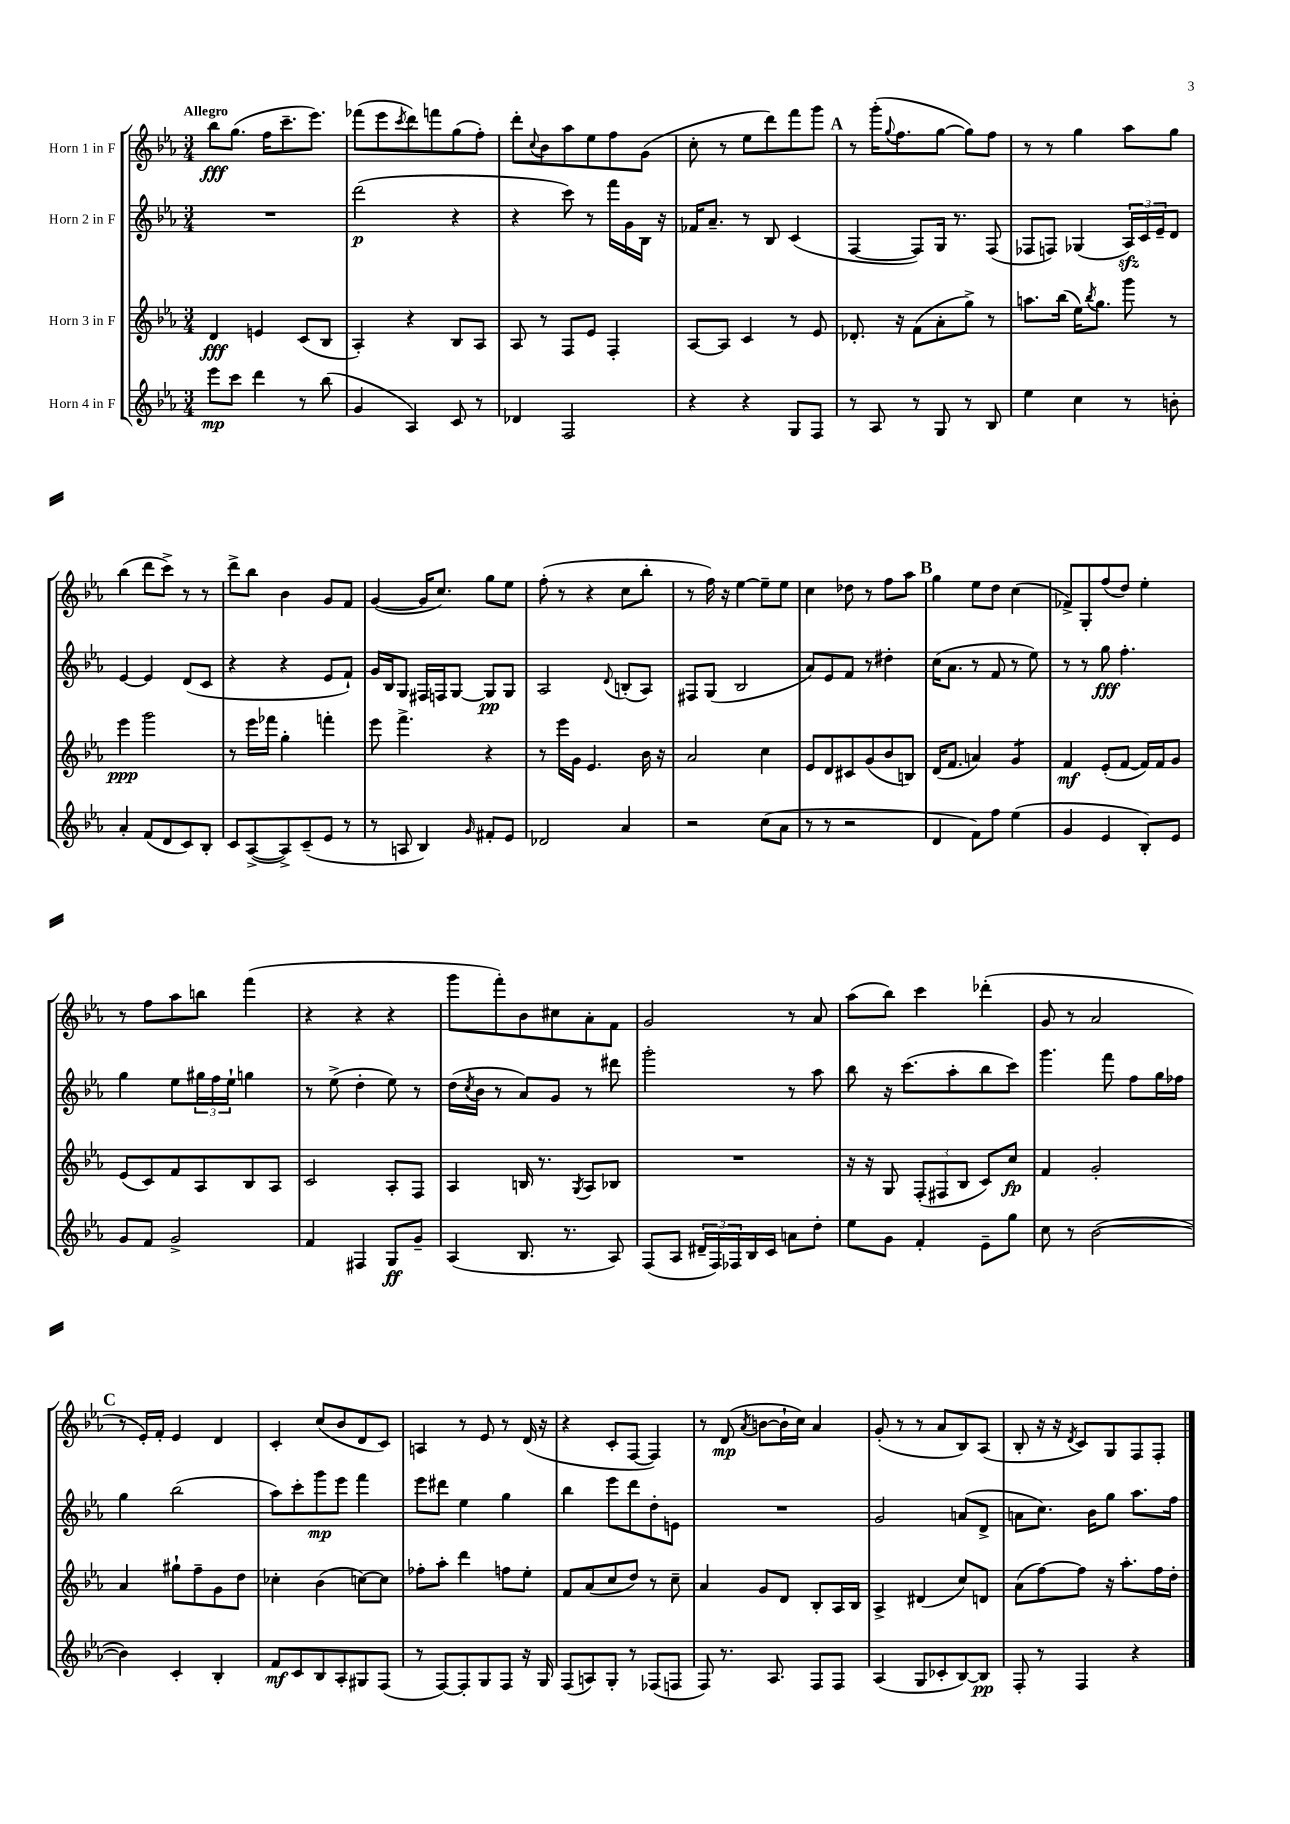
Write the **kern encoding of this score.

**kern	**dynam	**kern	**dynam	**kern	**dynam	**kern	**dynam
*part4	*part4	*part3	*part3	*part2	*part2	*part1	*part1
*staff4	*staff4	*staff3	*staff3	*staff2	*staff2	*staff1	*staff1
*I"Horn 4 in F	*	*I"Horn 3 in F	*	*I"Horn 2 in F	*	*I"Horn 1 in F	*
*clefG2	*	*clefG2	*	*clefG2	*	*clefG2	*
*k[b-e-a-]	*	*k[b-e-a-]	*	*k[b-e-a-]	*	*k[b-e-a-]	*
*M3/4	*	*M3/4	*	*M3/4	*	*M3/4	*
=1	=1	=1	=1	=1	=1	=1	=1
!	!	!	!	!	!	!LO:TX:a:B:t=Allegro	!
8eee-\L	mp	4d/	fff	2.r	.	8bb-\L	fff
8ccc\J	.	.	.	.	.	(8.gg\J	.
4ddd\	.	4en/	.	.	.	.	.
.	.	.	.	.	.	16ff\KL	.
.	.	.	.	.	.	8.ccc~\	.
8r	.	(8c/L	.	.	.	.	.
.	.	.	.	.	.	8.eee-\J)	.
(8bb-\	.	8B-/J	.	.	.	.	.
=2	=2	=2	=2	=2	=2	=2	=2
4g/	.	4A-'/)	.	(2ddd\	p	(8fff-X\L	.
.	.	.	.	.	.	8eee-\	.
.	.	.	.	.	.	8qccc/	.
4A-/)	.	4r	.	.	.	8ddd\)	.
.	.	.	.	.	.	8fffn\	.
8c/	.	8B-/L	.	4r	.	(8gg\	.
8r	.	8A-/J	.	.	.	8ff'\J)	.
=3	=3	=3	=3	=3	=3	=3	=3
4d-X/	.	8A-/	.	4r	.	8ddd'\L	.
.	.	.	.	.	.	8qqcc/	.
.	.	8r	.	.	.	8b-\	.
2F/	.	8F/L	.	8ccc\)	.	8aa-\	.
.	.	8e-/J	.	8r	.	8ee-\	.
.	.	4F'/	.	16fff\LL	.	8ff\	.
.	.	.	.	16g\	.	.	.
.	.	.	.	16B-\JJ	.	(8g\J	.
.	.	.	.	16r	.	.	.
=4	=4	=4	=4	=4	=4	=4	=4
4r	.	[8A-/L	.	16f-X/KL	.	8cc'\	.
.	.	.	.	8.a-~/J	.	.	.
.	.	8A-/J]	.	.	.	8r	.
4r	.	4c/	.	8r	.	8ee-\L	.
.	.	.	.	8B-/	.	8ddd\)	.
8G/L	.	8r	.	(4c/	.	8fff\	.
8F/J	.	8e-/	.	.	.	8ggg\J	.
!!LO:REH:place=s1:t=A
=5	=5	=5	=5	=5	=5	=5	=5
8r	.	8.d-X'/	.	[4F/	.	8r	.
8A-/	.	.	.	.	.	(16ggg'\KL	.
.	.	.	.	.	.	8qqgg/	.
.	.	16r	.	.	.	8.ff\	.
8r	.	(8f\L	.	8F/L])	.	.	.
8G/	.	8a-'\	.	16G/Jk	.	[8gg\J	.
.	.	.	.	8.r	.	.	.
8r	.	8gg^\J)	.	.	.	8gg\L])	.
8B-/	.	8r	.	(8F/	.	8ff\J	.
=6	=6	=6	=6	=6	=6	=6	=6
4ee-\	.	8.aan\L	.	8F-X/L	.	8r	.
.	.	.	.	8Fn/J)	.	8r	.
.	.	(16bb-\Jk	.	.	.	.	.
4cc\	.	16ee-\KL)	.	(4G-X/	.	4gg\	.
.	.	8qbb-/	.	.	.	.	.
.	.	8.gg\J	.	.	.	.	.
8r	.	8ggg\	.	24A-zz/LL)	.	8aa-\L	.
.	.	.	.	24c/	.	.	.
.	.	.	.	24e-~/J	.	.	.
8bn'\	.	8r	.	8d/J	.	8gg\J	.
!!LO:LB:g=z
=7	=7	=7	=7	=7	=7	=7	=7
4a-'/	.	4eee-\	ppp	[4e-/	.	(4bb-\	.
(8f/L	.	2ggg\	.	4e-/]	.	8ddd\L	.
8d/	.	.	.	.	.	8ccc^\J)	.
8c/)	.	.	.	(8d/L	.	8r	.
8B-'/J	.	.	.	8c/J	.	8r	.
=8	=8	=8	=8	=8	=8	=8	=8
8c/L	.	8r	.	4r	.	8ddd^\L	.
([8A-^/	.	16eee-\LL	.	.	.	8bb-\J	.
.	.	16fff-X\JJ	.	.	.	.	.
8A-^/])	.	4gg'\	.	4r	.	4b-\	.
(8c~/	.	.	.	.	.	.	.
8e-/J	.	4fffn'\	.	8e-/L	.	8g/L	.
8r	.	.	.	8f`/J)	.	8f/J	.
=9	=9	=9	=9	=9	=9	=9	=9
8r	.	8eee-\	.	16g/LL	.	([4g/	.
.	.	.	.	16B-/J	.	.	.
8An/	.	4.fff^\	.	8G/J	.	.	.
4B-/)	.	.	.	16F#X/LL	.	16g/KL]	.
.	.	.	.	16Fn/J	.	8.cc/J)	.
.	.	.	.	[8G/J	.	.	.
16qqg/	.	.	.	.	.	.	.
8f#X'/L	.	4r	.	8G/L]	pp	8gg\L	.
8e-/J	.	.	.	8G/J	.	8ee-\J	.
=10	=10	=10	=10	=10	=10	=10	=10
2d-X/	.	8r	.	2A-/	.	(8ff'\	.
.	.	16eee-\LL	.	.	.	8r	.
.	.	16g\JJ	.	.	.	.	.
.	.	4.e-/	.	.	.	4r	.
.	.	.	.	8qqd/	.	.	.
4a-/	.	.	.	(8Bn'/L	.	8cc\L	.
.	.	16b-\	.	8A-/J)	.	8bb-'\J	.
.	.	16r	.	.	.	.	.
=11	=11	=11	=11	=11	=11	=11	=11
2r	.	2a-/	.	8F#X/L	.	8r	.
.	.	.	.	(8G/J	.	16ff\)	.
.	.	.	.	.	.	16r	.
.	.	.	.	2B-/	.	[4ee-\	.
(8cc\L	.	4cc\	.	.	.	8ee-~\L]	.
8a-\J	.	.	.	.	.	8ee-\J	.
=12	=12	=12	=12	=12	=12	=12	=12
8r	.	8e-/L	.	8a-/L)	.	4cc\	.
8r	.	8d/	.	8e-/	.	.	.
2r	.	8c#X/	.	8f/J	.	8dd-X\	.
.	.	(8g/	.	8r	.	8r	.
.	.	8b-/	.	4dd#X'\	.	8ff\L	.
.	.	8Bn/J)	.	.	.	8aa-\J	.
!!LO:REH:place=s1:t=B
=13	=13	=13	=13	=13	=13	=13	=13
4d/	.	(16d/KL	.	(16cc\KL	.	4gg\	.
.	.	8.f/J	.	8.a-\J	.	.	.
8f\L)	.	4an/)	.	8r	.	8ee-\L	.
8ff\J	.	.	.	8f/	.	8dd\J	.
*	*	*tremolo	*	*	*	*	*
(4ee-\	.	8g/L	.	8r	.	(4cc\	.
.	.	8g/J	.	8ee-\)	.	.	.
*	*	*Xtremolo	*	*	*	*	*
=14	=14	=14	=14	=14	=14	=14	=14
4g/	.	4f/	mf	8r	.	8f-X^/L)	.
.	.	.	.	8r	.	8G'/	.
4e-/	.	(8e-'/L	.	8gg\	fff	(8ff/	.
.	.	[8f/J	.	4.ff'\	.	8dd/J)	.
8B-'/L)	.	16f/LL])	.	.	.	4ee-'\	.
.	.	16f/J	.	.	.	.	.
8e-/J	.	8g/J	.	.	.	.	.
!!LO:LB:g=z
=15	=15	=15	=15	=15	=15	=15	=15
8g/L	.	(8e-/L	.	4gg\	.	8r	.
8f/J	.	8c/)	.	.	.	8ff\L	.
2g^/	.	8f/	.	8ee-\L	.	8aa-\	.
.	.	8A-/	.	24gg#X\L	.	8bbn\J	.
.	.	.	.	24ff\	.	.	.
.	.	.	.	24ee-`\JJ	.	.	.
.	.	8B-/	.	4ggn\	.	(4fff\	.
.	.	8A-/J	.	.	.	.	.
=16	=16	=16	=16	=16	=16	=16	=16
4f/	.	2c/	.	8r	.	4r	.
.	.	.	.	(8ee-^\	.	.	.
4F#X/	.	.	.	4dd'\	.	4r	.
8G/L	ff	8A-'/L	.	8ee-\)	.	4r	.
8g~/J	.	8F/J	.	8r	.	.	.
=17	=17	=17	=17	=17	=17	=17	=17
(4A-/	.	4A-/	.	(16dd\LL	.	8ggg\L	.
.	.	.	.	8qcc/	.	.	.
.	.	.	.	16b-\JJ	.	.	.
.	.	.	.	8r	.	8fff'\)	.
8.B-/	.	16Bn/	.	8a-/L)	.	8b-\	.
.	.	8.r	.	.	.	.	.
.	.	.	.	8g/J	.	8cc#X\	.
8.r	.	.	.	.	.	.	.
.	.	8qG/	.	.	.	.	.
.	.	8A-/L	.	8r	.	8a-'\	.
8A-/)	.	8B-X/J	.	8ddd#X\	.	8f\J	.
=18	=18	=18	=18	=18	=18	=18	=18
(8F/L	.	2.r	.	2ggg'\	.	2g/	.
8A-/J	.	.	.	.	.	.	.
24d#X~/LL	.	.	.	.	.	.	.
24F/)	.	.	.	.	.	.	.
24F-X/	.	.	.	.	.	.	.
16B-/	.	.	.	.	.	.	.
16c/JJ	.	.	.	.	.	.	.
8an\L	.	.	.	8r	.	8r	.
8dd'\J	.	.	.	8aa-\	.	8a-/	.
=19	=19	=19	=19	=19	=19	=19	=19
8ee-\L	.	16r	.	8bb-\	.	(8aa-\L	.
.	.	16r	.	.	.	.	.
8g\J	.	8G/	.	16r	.	8bb-\J)	.
.	.	.	.	(8.ccc\L	.	.	.
4f'/	.	(12F'/L	.	.	.	4ccc\	.
.	.	12F#X/	.	.	.	.	.
.	.	.	.	8aa-'\	.	.	.
.	.	12B-/J	.	.	.	.	.
8e-~\L	.	8c/L)	.	8bb-\	.	(4ddd-X'\	.
8gg\J	.	8cc/J	fp	8ccc\J)	.	.	.
=20	=20	=20	=20	=20	=20	=20	=20
8cc\	.	4f/	.	4.ggg\	.	8g/	.
8r	.	.	.	.	.	8r	.
([2b-\	.	2g'/	.	.	.	2a-/	.
.	.	.	.	8fff\	.	.	.
.	.	.	.	8ff\L	.	.	.
.	.	.	.	16gg\L	.	.	.
.	.	.	.	16ff-X\JJ	.	.	.
!!LO:LB:g=z
!!LO:REH:place=s1:t=C
=21	=21	=21	=21	=21	=21	=21	=21
4b-\])	.	4a-/	.	4gg\	.	8r	.
.	.	.	.	.	.	16e-'/LL)	.
.	.	.	.	.	.	16f'/JJ	.
4c'/	.	8gg#X`\L	.	(2bb-\	.	4e-/	.
.	.	8ff~\	.	.	.	.	.
4B-'/	.	8g\	.	.	.	4d/	.
.	.	8dd\J	.	.	.	.	.
=22	=22	=22	=22	=22	=22	=22	=22
8f/L	mf	4cc-X'\	.	8aa-\L)	.	4c'/	.
8c/	.	.	.	8ccc'\	.	.	.
8B-/	.	(4b-\	.	8ggg\	mp	(8cc/L	.
8A-'/	.	.	.	8eee-\J	.	8b-/	.
8G#X/	.	[8ccn\L)	.	4fff\	.	8d/	.
(8F/J	.	8cc\J]	.	.	.	8c/J)	.
=23	=23	=23	=23	=23	=23	=23	=23
8r	.	8ff-X'\L	.	8eee-\L	.	4An/	.
[8F/L)	.	8aa-'\J	.	8ddd#X\J	.	.	.
8F'/]	.	4ddd\	.	4ee-\	.	8r	.
8G/	.	.	.	.	.	8e-/	.
8F/J	.	8ffn\L	.	4gg\	.	8r	.
16r	.	8ee-'\J	.	.	.	(16d/	.
16G/	.	.	.	.	.	16r	.
=24	=24	=24	=24	=24	=24	=24	=24
(8F/L	.	8f/L	.	4bb-\	.	4r	.
8An/)	.	(8a-/	.	.	.	.	.
8G'/J	.	8cc/	.	8eee-\L	.	8c'/L	.
8r	.	8dd/J)	.	8ddd\	.	[8F/J	.
(8F-X/L	.	8r	.	8dd'\	.	4F/])	.
8Fn/J	.	8cc~\	.	8en\J	.	.	.
=25	=25	=25	=25	=25	=25	=25	=25
8F/)	.	4a-/	.	2.r	.	8r	.
8.r	.	.	.	.	.	(8d/	mp
.	.	.	.	.	.	8qa-/	.
.	.	8g/L	.	.	.	[8bn\L	.
8.A-/	.	.	.	.	.	.	.
.	.	8d/J	.	.	.	16b`\L]	.
.	.	.	.	.	.	16cc\JJ)	.
8F/L	.	8B-'/L	.	.	.	4a-/	.
8F/J	.	16A-/L	.	.	.	.	.
.	.	16B-/JJ	.	.	.	.	.
=26	=26	=26	=26	=26	=26	=26	=26
(4A-/	.	4A-^/	.	2g/	.	(8g'/	.
.	.	.	.	.	.	8r	.
8G/L	.	(4d#X/	.	.	.	8r	.
8c-X'/	.	.	.	.	.	8a-/L	.
[8B-/)	.	8cc/L)	.	(8an/L	.	8B-/)	.
8B-/J]	pp	8dn/J	.	8d^/J	.	(8A-/J	.
=27	=27	=27	=27	=27	=27	=27	=27
8F'/	.	(8a-\L	.	8an\L	.	8B-'/	.
8r	.	[8ff\)	.	8.cc\J)	.	16r	.
.	.	.	.	.	.	16r	.
.	.	.	.	.	.	8qd/	.
4F/	.	8ff\J]	.	.	.	8c/L)	.
.	.	.	.	16b-\KL	.	.	.
.	.	16r	.	8gg\J	.	8G/	.
.	.	8.aa-'\L	.	.	.	.	.
4r	.	.	.	8.aa-\L	.	8F/	.
.	.	16ff\L	.	.	.	8F'/J	.
.	.	16dd'\JJ	.	16ff\Jk	.	.	.
==	==	==	==	==	==	==	==
*-	*-	*-	*-	*-	*-	*-	*-
